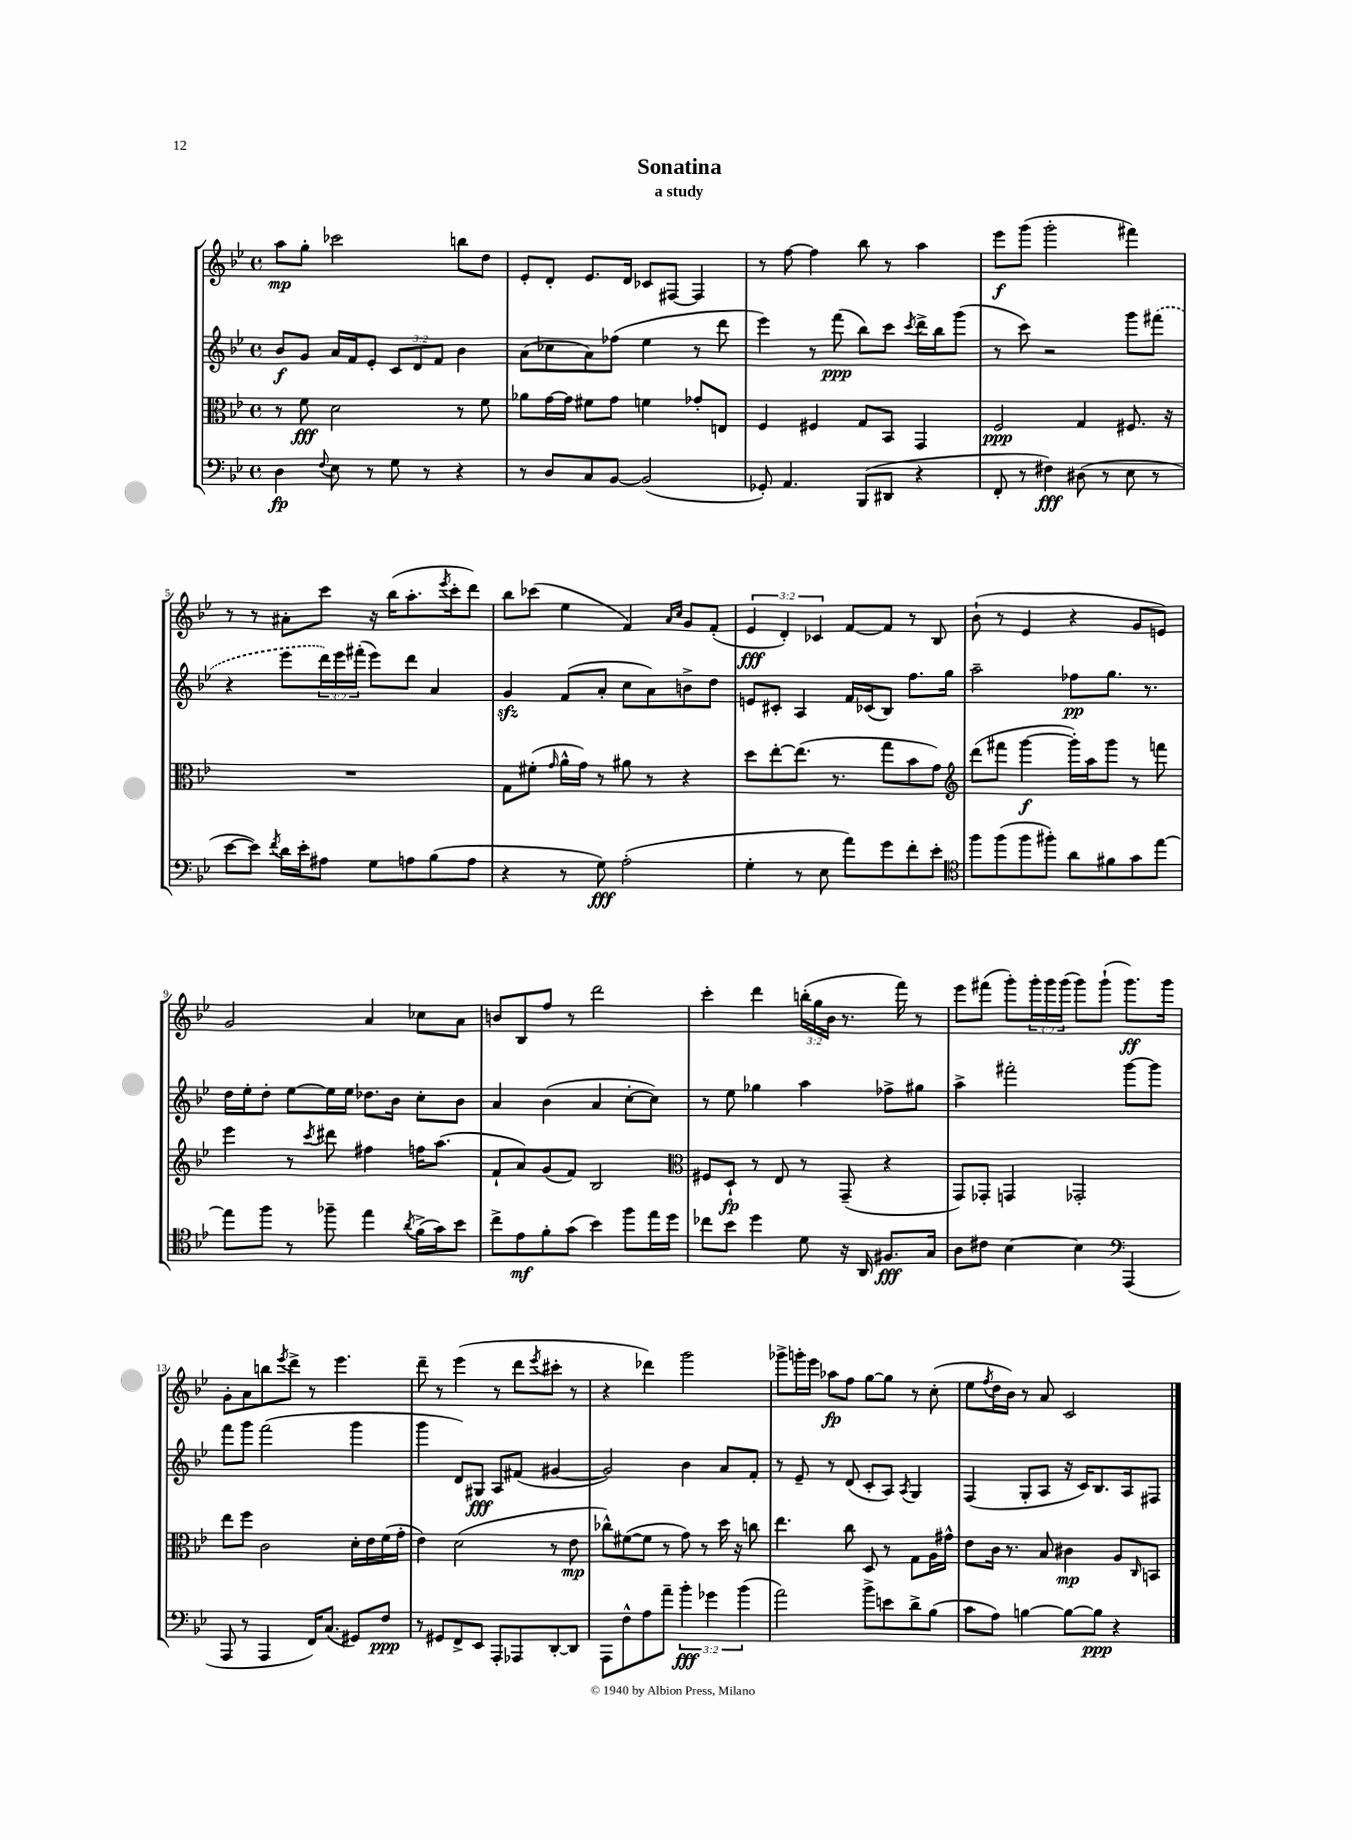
\header { title = "Sonatina" subtitle = "a study" }
<<
\new StaffGroup <<
\new Staff = "s0" {
    \clef treble \key bes \major \defaultTimeSignature \time 4/4 \override Staff.TupletNumber.text = #tuplet-number::calc-fraction-text
    a''8\mp g''8-. ces'''2 b''8 d''8 |
    ees'8-. d'8-. ees'8. d'16 ces'8 fis8~ fis4 |
    r8 f''8~ f''4 bes''8 r8 a''4 |
    ees'''8\f g'''8( g'''2-. fis'''4) |
    r8 r8 ais'8-. c'''8 r16 bes''16( a''8.-. \acciaccatura { ees'''8 } c'''16-. d'''8) |
    bes''8 ces'''8( ees''4 f'4) \grace { a'16 c''16 } g'8 f'8-.( |
    \tuplet 3/2 { ees'4\fff d'4-.) ces'4 } f'8~ f'8 r8 bes8 |
    bes'8-!( r8 ees'4 r4 g'8 e'8) |
    g'2 a'4 ces''8 a'8 |
    b'8 bes8 f''8 r8 d'''2 |
    c'''4-. d'''4 \tuplet 3/2 { b''16-.( g''16 bes'16 } r8. f'''16) r8 |
    ees'''8 fis'''8( g'''8-.) \tuplet 3/2 { g'''16-. g'''16 g'''16( } g'''8) g'''8-!( g'''8.\ff) g'''16 |
    g'8-. a'8 b''8 \acciaccatura { ees'''8 } d'''8-> r8 ees'''4. |
    d'''8-- r8 ees'''4( r8 d'''8 \acciaccatura { ees'''8 } cis'''8-. r8 |
    r4 des'''4) g'''2 |
    ges'''8-> g'''16-. ees'''16 aes''8\fp f''8 g''8~ g''8 r8 c''8-.( |
    ees''8 \acciaccatura { f''8 } d''16 bes'16) r8 a'8 c'2 \bar "|." |
}
\new Staff = "s1" {
    \clef treble \key bes \major \defaultTimeSignature \time 4/4 \override Staff.TupletNumber.text = #tuplet-number::calc-fraction-text
    bes'8\f g'8 a'16 f'16 ees'8-. \tuplet 3/2 { c'8 d'8 f'8 } bes'4 |
    a'8( ces''8 a'8) fes''8( ees''4 r8 d'''8 |
    ees'''4) r8 f'''8\ppp( bes''8) c'''8 \acciaccatura { c'''8 } d'''16-> bes''16 g'''8( |
    r8 c'''8) r2 g'''8 \once \slurDashed fis'''8( |
    r4 ees'''8 \tuplet 3/2 { d'''16) ees'''16 fis'''16-.( } ees'''8) d'''8 a'4 |
    g'4\sfz f'8( a'8-. c''8 a'8) b'8-> d''8 |
    e'8 cis'8-. a4 f'16 ces'16( bes8) f''8. g''16 |
    a''2-- fes''8\pp g''8. r8. |
    d''16 ees''16-. d''8-. ees''8~ ees''16 ees''16 des''8. bes'16 c''8-. bes'8 |
    a'4 bes'4( a'4 c''8~-. c''8) |
    r8 ees''8 ges''4 a''4 fes''8-> gis''8 |
    a''4-> fis'''2-. g'''8~ g'''8 |
    f'''8 g'''8 f'''2( g'''4 |
    g'''4 d'8) gis8\fff a8 fis'8( gis'4~ |
    gis'2) bes'4 a'8 f'8-. |
    r8 ees'8-- r8 d'8( c'8-. a8) \acciaccatura { a8 } g4 |
    f4( g8-. a8 r16 c'16) bes8. a16 fis8 \bar "|." |
}
\new Staff = "s2" {
    \clef alto \key bes \major \defaultTimeSignature \time 4/4
    r8 f'8\fff d'2 r8 f'8 |
    aes'8 g'16~ g'16 fis'8 g'8 f'4 ges'8-. e8 |
    f4 fis4 g8 bes,8 g,4 |
    f2\ppp g4 fis8. r16 |
    R1 |
    g8 fis'8-.( \grace { g'16 } a'16-^ g'16) r8 ais'8 r8 r4 |
    d''8 ees''8~-. ees''8.( r8. g''8 bes'8 g'8) |
    \clef treble d'''8( fis'''8 g'''4~\f g'''16-.) a''16 g'''8 r8 f'''8 |
    ees'''4 r8 \acciaccatura { c'''8 } dis'''8 fis''4 f''16 a''8.( |
    f'8-! a'8) g'8( f'8) bes2 |
    \clef alto fis8 d8-!\fp r8 ees8 r8 g,8--( r4 |
    g,8) ges,8-. g,4 ges,2-. |
    ees''8 f''8 c'2 d'16-. ees'16 f'16( g'16-. |
    ees'4) d'2( r8 ees'8\mp |
    ces''8-^) fis'8~( fis'8 r8 g'8) r8 d''16 r16 c''8 |
    ees''4. c''8 d8 r8 g8 a16 gis'16-^ |
    ees'8 c'16 r8. bes8 cis'4\mp a8 \grace { c16 } b,8 \bar "|." |
}
\new Staff = "s3" {
    \clef bass \key bes \major \defaultTimeSignature \time 4/4 \override Staff.TupletNumber.text = #tuplet-number::calc-fraction-text
    d4\fp \appoggiatura { f8 } ees8 r8 g8 r8 r4 |
    r8 d8 c8 bes,8~ bes,2( |
    ges,8-.) a,4. bes,,8( dis,8 r4 |
    f,8-. r8 fis4\fff) dis8( r8 ees8 r8 |
    ees'8~ ees'8) \acciaccatura { f'8 } d'16 ees'16-. ais8 g8 a8 bes8( a8 |
    r4 r8 g8\fff) a2-.( |
    g4-. r8 ees8 a'8) g'8 f'8-. ees'8-. |
    \clef tenor f''8 f''8( f''8 fis''8-.) a'8 fis'8 g'8 ees''8~ |
    ees''8 f''8 r8 fes''8-- ees''4 \acciaccatura { a'8 } f'16->( g'16) bes'8 |
    c''8-> ees'8\mf f'8-. g'8( bes'4) f''8 ees''16 d''16 |
    ces''8 bes'8 d''4 d'8 r16 a,16 fis8.\fff g16 |
    a8 cis'8 bes4~ bes4 \clef bass a,,4( |
    a,,8 r8 a,,4 f,16) c8.( gis,8) f8\ppp |
    r8 gis,8 f,8-> ees,8 a,,8-. aes,,8 d,8~-. d,8 |
    a,,8 f8-^ a8 a'8-- \tuplet 3/2 { bes'4-.\fff ges'4 bes'4( } |
    a'2) bes'8-> e'8 d'8-> bes8( |
    c'8 a8) b4~ b8~ b8\ppp r4 \bar "|." |
}
>>
>>
